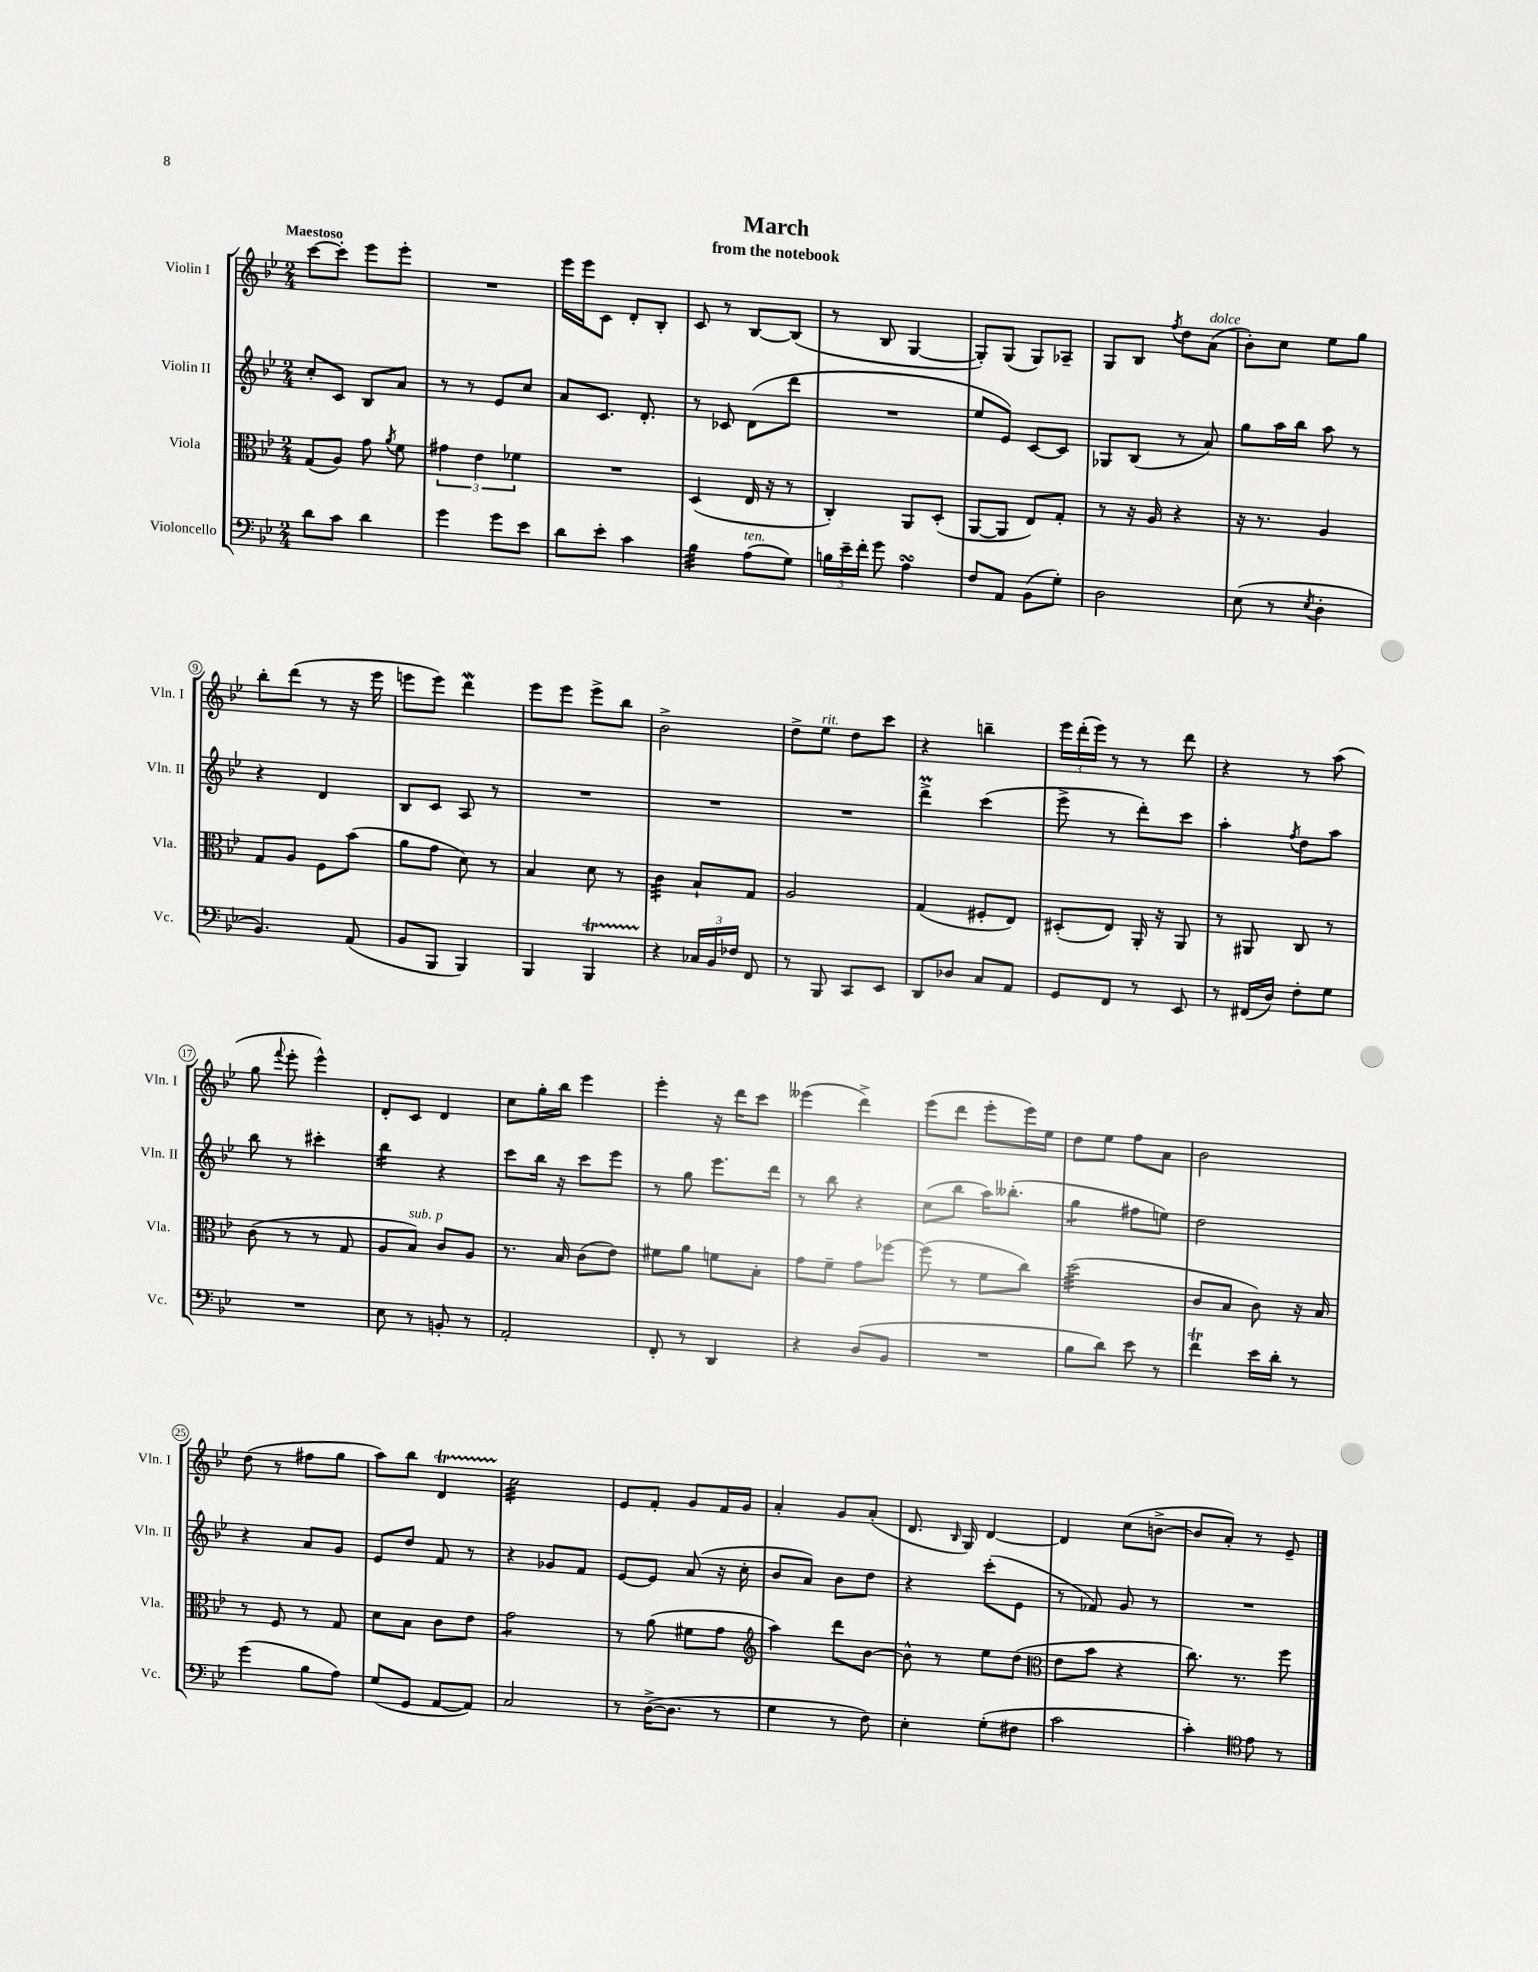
\header { title = "March" subtitle = "from the notebook" }
<<
\new StaffGroup <<
\new Staff = "s0" \with { instrumentName = "Violin I" shortInstrumentName = "Vln. I" } {
    \clef treble \key bes \major \numericTimeSignature \time 2/4 \tempo "Maestoso"
    \autoBeamOff c'''8[~ c'''8]-. ees'''8[ ees'''8]-. |
    R2 |
    ees'''16[ ees'''16 c'8] d'8[-. bes8]-. |
    c'8 r8 bes8[~ bes8]( |
    r8 bes8 g4~ |
    g8[-.) g8]( g8[) aes8]-- |
    g8[ bes8] \acciaccatura { f''8 } d''8[ a'8]^\markup { \italic "dolce" }( |
    bes'8[-.) c''8] ees''8[ g''8] |
    bes''8[-. d'''8]( r8 r16 ees'''16 |
    e'''8[ e'''8]) d'''4\mordent |
    ees'''8[ ees'''8] ees'''8[-> bes''8] |
    bes'2-> |
    d''8[-> ees''8]^\markup { \italic "rit." } d''8[ c'''8] |
    r4 b''4-- |
    \tuplet 3/2 { ees'''16[ d'''16-.( ees'''16]) } r8 r8 d'''8 |
    r4 r8 a''8( |
    g''8 \appoggiatura { f'''8 } ees'''8-. ees'''4-^) |
    d'8[-. c'8] d'4 |
    c''8[ g''16-. bes''16] ees'''4 |
    ees'''4-. r16 d'''16[ c'''8] |
    eeses'''4( d'''4->) |
    ees'''8[( d'''8] ees'''8[-. ees'''16) ees''16] |
    d''8[ ees''8] f''8[ a'8] |
    bes'2 |
    d''8( r8 fis''8[ g''8] |
    a''8[) bes''8] d'4\startTrillSpan |
    c''2:32\stopTrillSpan |
    ees'8[ f'8]-. g'8[ f'16 g'16] |
    a'4-. g'8[ a'8]-.( |
    d'8. \grace { bes16 } g16) d'4~ |
    d'4 c''8[( b'8]~-> |
    b'8[ a'8]-.) r8 ees'8-- \bar "|." |
}
\new Staff = "s1" \with { instrumentName = "Violin II" shortInstrumentName = "Vln. II" } {
    \clef treble \key bes \major \numericTimeSignature \time 2/4
    \autoBeamOff c''8[-. c'8] bes8[ a'8] |
    r8 r8 ees'8[ c''8] |
    a'8[ c'8.] d'8.-. |
    r8 ces'8 d'8[( d'''8] |
    R2 |
    ees''8[ ees'8]) c'8[~ c'8] |
    ges8[ bes8]( r8 a'8) |
    g''8[ a''16 bes''16] a''8 r8 |
    r4 d'4 |
    bes8[ c'8] a8 r8 |
    R2 |
    R2 |
    R2 |
    d'''4->\prall c'''4( |
    ees'''8-> r8 d'''8[-.) c'''8] |
    a''4-. \acciaccatura { f''8 } d''8[ a''8] |
    bes''8 r8 cis'''4-. |
    bes''4:16 r4 |
    c'''8[ bes''16] r16 c'''8[ ees'''8] |
    r8 g''8 ees'''8.[ d'''16] |
    r8 bes''8 r4 |
    c''8[( bes''8] a''16[) beses''8.]-.( |
    g''4:8 fis''8[ e''8]) |
    d''2 |
    r4 a'8[ g'8] |
    ees'8[ d''8] f'8 r8 |
    r4 ges'8[ f'8] |
    ees'8[~ ees'8] a'8( r16 c''16-. |
    bes'8[ a'8]) bes'8[ d''8] |
    r4 c'''8[-.( ees'8] |
    r8 fes'8) g'8 r8 |
    R2 \bar "|." |
}
\new Staff = "s2" \with { instrumentName = "Viola" shortInstrumentName = "Vla." } {
    \clef alto \key bes \major \numericTimeSignature \time 2/4
    \autoBeamOff g8[( a8]) g'8 \acciaccatura { a'8 } f'8 |
    \tuplet 3/2 { gis'4 ees'4 fes'4 } |
    R2 |
    d4( ees16 r16 r8 |
    c4-.) a,8[ d8]-.( |
    a,8[~ a,8] ees8[) g8]-. |
    r8 r16 a16 r4 |
    r16 r8. a4 |
    g8[ a8] f8[ bes'8]( |
    a'8[ g'8] d'8) r8 |
    bes4 d'8 r8 |
    c'4:32 bes8[-! g8] |
    a2 |
    g4( fis8[-. ees8]) |
    dis8[-.( ees8]) a,16-. r16 a,8 |
    r8 ais,8 c8 r8 |
    c'8( r8 r8 g8 |
    a8[ bes8]^\markup { \italic "sub. p" }) c'8[ a8] |
    r8. bes16 c'8[( ees'8]) |
    fis'8[ a'8] f'8[ bes8]-. |
    g'8[ f'8]-- g'8[ fes''8]~ |
    fes''8( r8 f'8[ c''8]) |
    d''2:32( |
    c'8[ bes8] c'8) r16 bes16 |
    r8 f8 r8 g8 |
    d'8[ bes8] c'8[ ees'8] |
    g'2:8 |
    r8 a'8( fis'8[ g'8] |
    \clef treble a''4) d'''8[ bes'8]~ |
    bes'8-^ r8 ees''8[ d''8]( |
    \clef alto ees'8[ bes'8] r4 |
    c''8.) r8. f''8 \bar "|." |
}
\new Staff = "s3" \with { instrumentName = "Violoncello" shortInstrumentName = "Vc." } {
    \clef bass \key bes \major \numericTimeSignature \time 2/4
    \autoBeamOff d'8[ c'8] d'4 |
    g'4 g'8[ ees'8] |
    d'8[ ees'8]-. c'4 |
    bes4:32 a8[^\markup { \italic "ten." }( g8]) |
    \tuplet 3/2 { b16[ ees'16-- f'16]-. } g'8 a4\turn |
    f8[ a,8] bes,8[( g8]-.) |
    d2 |
    ees8( r8 \acciaccatura { ees8 } d4-. |
    bes,4.) a,8( |
    bes,8[ bes,,8] bes,,4) |
    bes,,4 bes,,4\startTrillSpan |
    r4\stopTrillSpan \tuplet 3/2 { ces16[ bes,16 fes16] } f,8 |
    r8 bes,,8 c,8[ ees,8] |
    d,8[ des8] c8[ a,8] |
    g,8[ f,8] r8 ees,8 |
    r8 fis,16[( d16]) f8[-. g8] |
    R2 |
    ees8 r8 b,8-. r8 |
    a,2-. |
    f,8-. r8 d,4 |
    r4 d8[( bes,8] |
    R2 |
    bes8[ d'8]) ees'8 r8 |
    f'4\trill ees'16[ d'16]-. r8 |
    g'4( bes8[ a8]) |
    g8[( g,8] a,8[~ a,8]) |
    c2 |
    r8 d16[~->( d8.] r8 |
    g4 r8 f8) |
    ees4-. g8[-.( fis8] |
    c'2 |
    c'4-.) \clef tenor ees'8 r8 \bar "|." |
}
>>
>>
\layout { \context { \Score \override BarNumber.stencil = #(make-stencil-circler 0.1 0.3 ly:text-interface::print) } }
